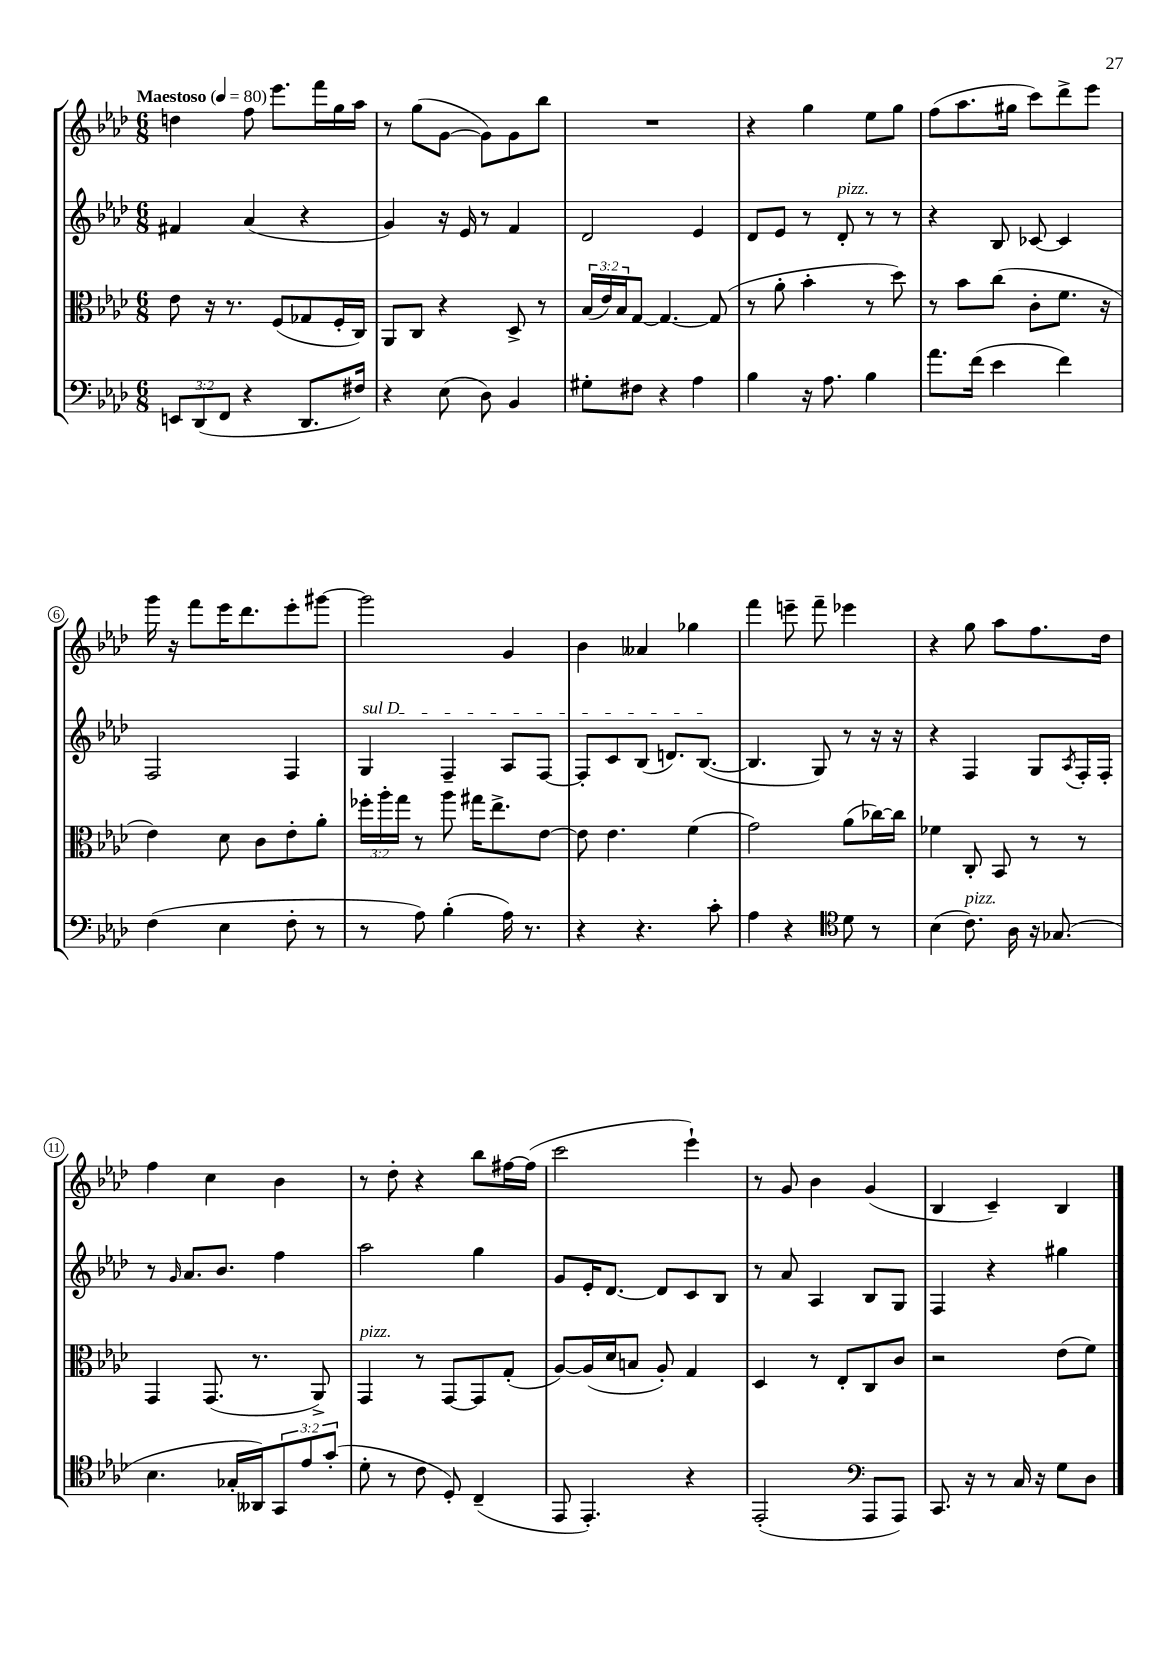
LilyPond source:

<<
\new StaffGroup <<
\new Staff = "s0" {
    \clef treble \key aes \major \numericTimeSignature \time 6/8 \tempo "Maestoso" 4 = 80
    d''4 f''8 ees'''8. f'''16 g''16 aes''16 |
    r8 g''8( g'8~ g'8) g'8 bes''8 |
    R2. |
    r4 g''4 ees''8 g''8 |
    f''8( aes''8. gis''16 c'''8) des'''8-> ees'''8 |
    g'''16 r16 f'''8 ees'''16 des'''8. ees'''8-. gis'''8~ |
    gis'''2 g'4 |
    bes'4 aeses'4 ges''4 |
    f'''4 e'''8-- f'''8-- ees'''4 |
    r4 g''8 aes''8 f''8. des''16 |
    f''4 c''4 bes'4 |
    r8 des''8-. r4 bes''8 fis''16~ fis''16( |
    c'''2 ees'''4-!) |
    r8 g'8 bes'4 g'4( |
    bes4 c'4--) bes4 \bar "|." |
}
\new Staff = "s1" {
    \clef treble \key aes \major \numericTimeSignature \time 6/8
    fis'4 aes'4( r4 |
    g'4) r16 ees'16 r8 f'4 |
    des'2 ees'4 |
    des'8 ees'8 r8 des'8-.^\markup { \italic "pizz." } r8 r8 |
    r4 bes8 ces'8~ ces'4 |
    f2 f4 |
    \once \override TextSpanner.bound-details.left.text = \markup { \italic "sul D" } g4\startTextSpan f4-- aes8 f8~ |
    f8-. c'8 bes8( d'8.) bes8.~\stopTextSpan( |
    bes4. g8) r8 r16 r16 |
    r4 f4 g8 \acciaccatura { aes8 } f16-. f16-. |
    r8 \grace { g'16 } aes'8. bes'8. f''4 |
    aes''2 g''4 |
    g'8 ees'16-. des'8.~ des'8 c'8 bes8 |
    r8 aes'8 aes4 bes8 g8 |
    f4 r4 gis''4 \bar "|." |
}
\new Staff = "s2" {
    \clef alto \key aes \major \numericTimeSignature \time 6/8 \override Staff.TupletNumber.text = #tuplet-number::calc-fraction-text
    ees'8 r16 r8. f8( ges8 f16-. c16) |
    aes,8 c8 r4 des8-> r8 |
    \tuplet 3/2 { bes16( ees'16) bes16 } g8~ g4.~ g8( |
    r8 aes'8-. bes'4-. r8 des''8) |
    r8 bes'8 c''8( c'8-. f'8. r16 |
    ees'4) des'8 c'8 ees'8-. aes'8-. |
    \tuplet 3/2 { fes''16-. aes''16-. g''16 } r8 aes''8 gis''16 ees''8.-> ees'8~ |
    ees'8 ees'4. f'4( |
    g'2) aes'8( ces''16~) ces''16 |
    fes'4 c8-. bes,8 r8 r8 |
    g,4 g,8.( r8. aes,8->) |
    g,4^\markup { \italic "pizz." } r8 g,8~ g,8 g8-.( |
    aes8~) aes16( des'16 b8 aes8-.) g4 |
    des4 r8 ees8-. c8 c'8 |
    r2 ees'8( f'8) \bar "|." |
}
\new Staff = "s3" {
    \clef bass \key aes \major \numericTimeSignature \time 6/8 \override Staff.TupletNumber.text = #tuplet-number::calc-fraction-text
    \tuplet 3/2 { e,8 des,8( f,8 } r4 des,8. fis16) |
    r4 ees8( des8) bes,4 |
    gis8-. fis8 r4 aes4 |
    bes4 r16 aes8. bes4 |
    aes'8. f'16( ees'4 f'4) |
    f4( ees4 f8-. r8 |
    r8 aes8) bes4-.( aes16) r8. |
    r4 r4. c'8-. |
    aes4 r4 \clef tenor des'8 r8 |
    bes4( c'8.^\markup { \italic "pizz." }) aes16 r16 ges8.( |
    bes4. ges16-. aeses,16) \tuplet 3/2 { g,8 ees'8 g'8-.( } |
    des'8-. r8 c'8 des8-.) c4--( |
    ees,8 ees,4.-.) r4 |
    ees,2-.( \clef bass aes,,8 aes,,8) |
    c,8. r16 r8 c16 r16 g8 des8 \bar "|." |
}
>>
>>
\layout { \context { \Score \override BarNumber.stencil = #(make-stencil-circler 0.1 0.3 ly:text-interface::print) } }
